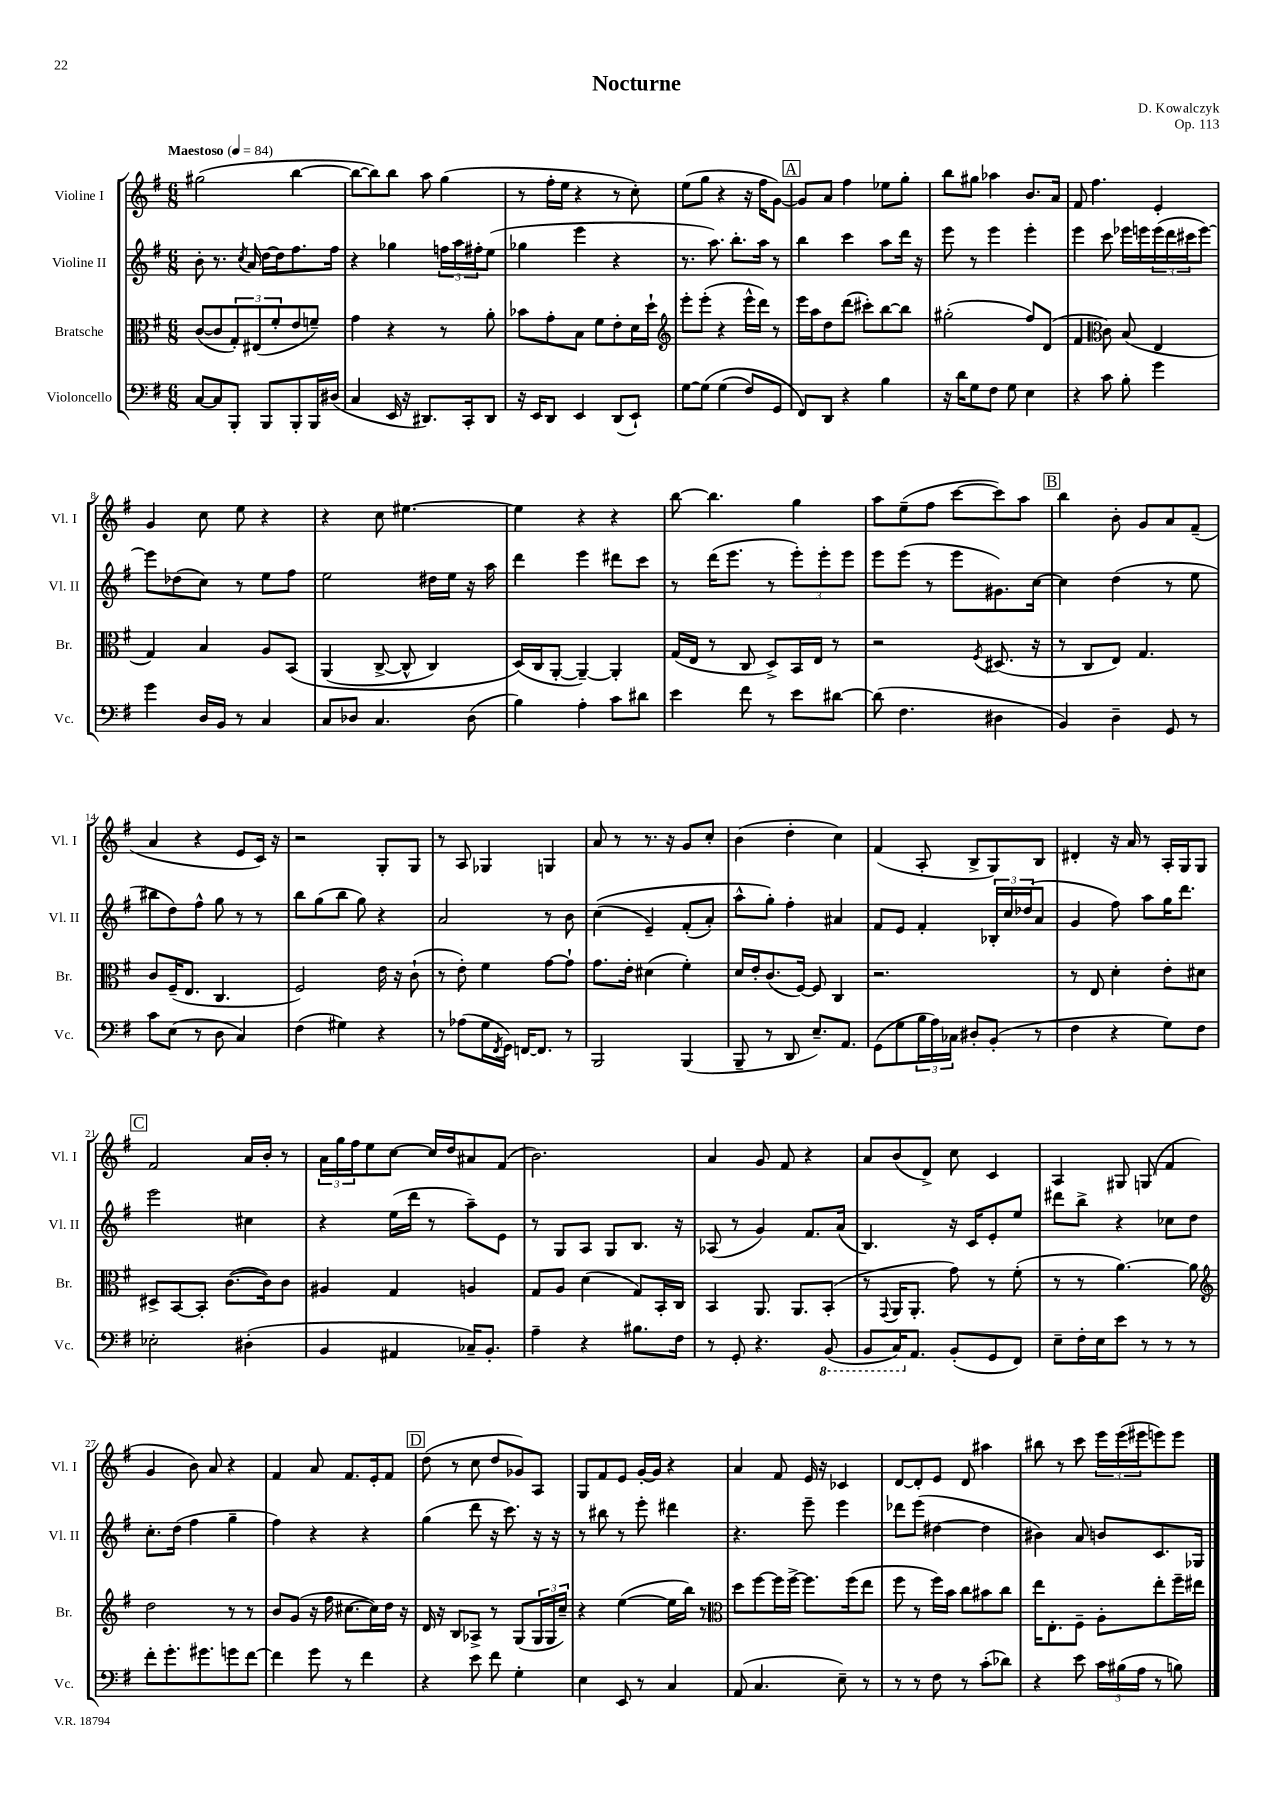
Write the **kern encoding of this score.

**kern	**kern	**kern	**kern
*staff4	*staff3	*staff2	*staff1
*clefF4	*clefC3	*clefG2	*clefG2
*k[f#]	*k[f#]	*k[f#]	*k[f#]
*M6/8	*M6/8	*M6/8	*M6/8
*MM84	*MM84	*MM84	*MM84
[8C	([8c	8b'	(2gg#
8C]	8c]	8.r	.
8BBB'	12G')	.	.
.	.	8qcc	.
.	.	16a	.
.	(12E#	.	.
8BBB	.	[16dd	.
.	12f#'	.	.
.	.	16dd]	.
8BBB'	8e	8.ff#	[4bb
16BBB	8f~)	.	.
(16D#	.	16ff#	.
=	=	=	=
4C	4g	4r	8bb_
.	.	.	8bb])
16EE	4r	4gg-	8bb
16r	.	.	.
8.DD#)	.	.	8aa
.	8r	24ff	(4gg
.	.	24aa	.
16CC'	.	.	.
.	.	24ff#'	.
8DD#	8a'	(8ee	.
=	=	=	=
16r	8b-	4gg-	8r
16EE	.	.	.
8DD	8g'	.	16ff#'
.	.	.	16ee
4EE	8B	4eee	4r
.	8f#	.	.
(8DD	8e'	4r	8r
8EE`)	16d	.	8cc')
.	16dd`	.	.
=	=	=	=
*	*clefG2	*	*
[8G	8eee'	8.r	(8ee
&(8G]	(8eee'	.	8gg
.	.	8.aa)	.
(4G	4r	.	4r
.	.	8.bb'	.
8F#)	16eee^^	.	16r
.	16ddd)	16aa	16ff#
8GG	8r	8r	[8g)
=	=	=	=
8FF#&)	16eee	4bb	8g]
.	16aa	.	.
8DD	8dd	.	8a
4r	(8ddd	4ccc	4ff#
.	8ccc#')	.	.
4B	[8bb	8aa	8ee-
.	8bb]	16ddd	8gg'
.	.	16r	.
=	=	=	=
16r	(2gg#'	8eee	8bb
16d	.	.	.
8G	.	8r	8gg#
8F#	.	4eee	4aa-
8G	.	.	.
4E	8ff#)	4eee'	8.b
.	(8d	.	.
.	.	.	16a
=	=	=	=
4r	4f#	4eee	8f#
.	.	.	4.ff#
*	*clefC3	*	*
8c	8c)	8ccc	.
8B'	(8B	16eee-	.
.	.	16eee	.
4g	4E	(24eee	4e'
.	.	24ddd	.
.	.	24ccc#	.
.	.	[8eee)	.
=	=	=	=
4g	4G)	8eee]	4g
.	.	(8dd-	.
16D	4B	8cc)	8cc
16BB	.	.	.
8r	.	8r	8ee
4C	8A	8ee	4r
.	&(8BB	8ff#	.
=	=	=	=
8C	(4AA	2ee	4r
8D-	.	.	.
4.C	[8C^	.	8cc
.	8C^^]	.	[4.ee#
.	4C)	16dd#	.
.	.	16ee	.
(8D-	.	16r	.
.	.	16aa	.
=	=	=	=
4B)	(16D&)	4ddd	4ee#]
.	16C	.	.
.	[8AA'	.	.
4A'	4AA~_)	4eee	4r
8c	4AA']	8ddd#	4r
8d#	.	8ccc	.
=	=	=	=
4e	(16G	8r	[8bb
.	16E	.	.
.	8r	(16ddd	4.bb]
.	.	8.eee	.
8f#	8C	.	.
8r	8D^)	8r	.
8e	16BB	12eee')	4gg
.	16E	.	.
.	.	12eee'	.
[8d#	8r	.	.
.	.	12eee	.
=	=	=	=
(8d#]	2r	8eee	8aa
4.F#	.	(8eee	(8ee~
.	.	8r	8ff#
.	.	8eee	[8ccc
.	8qF#	.	.
4D#	(8.D#	8.g#)	8ccc])
.	.	.	8aa
.	16r	[16cc	.
=	=	=	=
4BB)	8r	4cc]	4bb
.	8C	.	.
4D~	8E)	(4dd	8b'
.	4.G	.	8g
8GG	.	8r	8a
8r	.	8ee	(8f#~
=	=	=	=
8c	8c	8bb#	4a
(8E	(16F#~	8dd)	.
.	8.E	.	.
8r	.	8ff#^^	4r
8D	4.C	8gg	.
4C)	.	8r	8e
.	.	8r	16c)
.	.	.	16r
=	=	=	=
(4F#	2F#)	8bb	2r
.	.	(8gg	.
4G#)	.	8bb	.
.	.	8gg)	.
4r	16e	4r	8G'
.	16r	.	.
.	(8c`	.	8G
=	=	=	=
8r	8r	2a	8r
(8A-	8e')	.	8A
16G	4f#	.	4G-
8qFF#	.	.	.
16GG)	.	.	.
[16FF	.	.	.
8.FF]	.	.	.
.	[8g	8r	4G
8r	8g`]	8b	.
=	=	=	=
2BBB	8.g	&((4cc	8a
.	.	.	8r
.	16e'	.	.
.	(4d#	4e~)	8.r
.	.	.	16r
(4BBB	4f#')	(8f#'	8g
.	.	8a')	8cc'
=	=	=	=
8BBB~	16d	8aa^^	(4b
.	16e'	.	.
8r	(8.c	8gg'&)	.
8DD	.	4ff#'	4dd'
.	[16F#)	.	.
8.E~)	8F#]	.	.
.	4C	4a#	4cc)
8.AA	.	.	.
=	=	=	=
(8GG	2.r	8f#	(4f#
8G	.	8e	.
24B	.	4f#'	8A'
24A)	.	.	.
24C-	.	.	.
8D#'	.	.	8B^
(8BB'	.	24B-'	8G)
.	.	24cc	.
.	.	(24dd-	.
8r	.	8a	8B
=	=	=	=
4F#	8r	4g	4d#'
.	8E	.	.
4r	4d'	8ff#)	16r
.	.	.	16a
.	.	8aa	8r
8G)	8e'	16gg	16A'
.	.	8.ddd	16G
8F#	8d#	.	8G
=	=	=	=
2E-'	8D#^	2eee	2f#
.	[8BB	.	.
.	8BB']	.	.
.	([8.c	.	.
(4D#'	.	4cc#	16a
.	16c])	.	16b'
.	8c	.	8r
=	=	=	=
4BB	4A#	4r	24a
.	.	.	24gg
.	.	.	24ff#
.	.	.	8ee
4AA#	4G	(16ee	[8cc
.	.	16ddd	.
.	.	8r	16cc]
.	.	.	16dd
16C-~)	4A	8aa~)	8a#
8.BB'	.	.	.
.	.	8e	(8f#
=	=	=	=
4A~	8G	8r	2.b)
.	8A	8G	.
4r	(4d	8A	.
.	.	8G	.
8.B#	8G)	8.B	.
.	16BB'	.	.
16F#	16C	16r	.
=	=	=	=
8r	4BB	(8A-	4a
8GG'	.	8r	.
4.r	8.AA	4g)	8g
.	.	.	8f#
.	8.AA	.	.
.	.	8.f#	4r
(8BBB	(8BB'	.	.
.	.	(16a	.
=	=	=	=
8BBB	8r	4.B)	8a
.	8qqGG	.	.
16CC)	16AA	.	(8b
8.AA	8.AA'	.	.
.	.	.	8d^)
(8BB'	8g)	16r	8cc
.	.	16c	.
8GG	8r	8e'	4c
8FF#)	(8f#'	8ee	.
=	=	=	=
8E~	8r	8ddd#	4A
16F#'	8r	8bb^	.
16E	.	.	.
8e	[4.a)	4r	8G#
8r	.	.	(8G
8r	.	8cc-	4f#
8r	8a]	8dd	.
=	=	=	=
*	*clefG2	*	*
8f#'	2dd	8.cc'	4g
8.g'	.	.	.
.	.	(16dd	.
.	.	4ff#	8b)
8.g#	.	.	.
.	.	.	8a
8g	8r	4gg~	4r
[8f#	8r	.	.
=	=	=	=
4f#]	8b	4ff#)	4f#
.	(8g	.	.
8g	16r	4r	8a
.	16ff#	.	.
8r	[8.cc#	.	8.f#
4f#	.	4r	.
.	16cc#])	.	16e'
.	16dd	.	8f#
.	16r	.	.
=	=	=	=
4r	16d	(4gg	(8dd
.	16r	.	.
.	8B	.	8r
8e	8A-^	8ddd	8cc
8f#	8r	16r	8dd
.	.	8.ccc)	.
4G'	(8G	.	8g-)
.	24G	16r	8A
.	24G	.	.
.	.	16r	.
.	24cc~)	.	.
=	=	=	=
4E	4r	8r	8G
.	.	8bb#	8f#
8EE	([4ee	8r	8e
8r	.	8eee'	[16g'
.	.	.	16g]
4C	16ee]	4ddd#	4r
.	16bb)	.	.
.	8r	.	.
=	=	=	=
*	*clefC3	*	*
(8AA	8dd	4.r	4a
4.C	[8ff#	.	.
.	16ff#]	.	8f#
.	[16ff#^	.	.
.	8.ff#]	8eee~	16e
.	.	.	16r
8E~)	.	4eee	4c-
.	(16ff#	.	.
8r	8ee	.	.
=	=	=	=
8r	8ff#	8ddd-	[8d
8r	8r	(8eee	8d']
8F#	16ff#)	[4dd#	8e
.	16b	.	.
8r	8cc	.	8d
(8c'	8b#	4dd#]	4aa#
8d-)	8cc	.	.
=	=	=	=
4r	16ee	4b#)	8bb#
.	8.E'	.	.
.	.	.	8r
8e	8F#~	8a	8ccc
24c	8A'	8b	24eee
(24B#	.	.	(24eee
24A	.	.	24eee#
8r	8ee'	8.c	8eee)
8B)	16ff#~	.	8eee
.	16ee#	16G-	.
==	==	==	==
*-	*-	*-	*-
